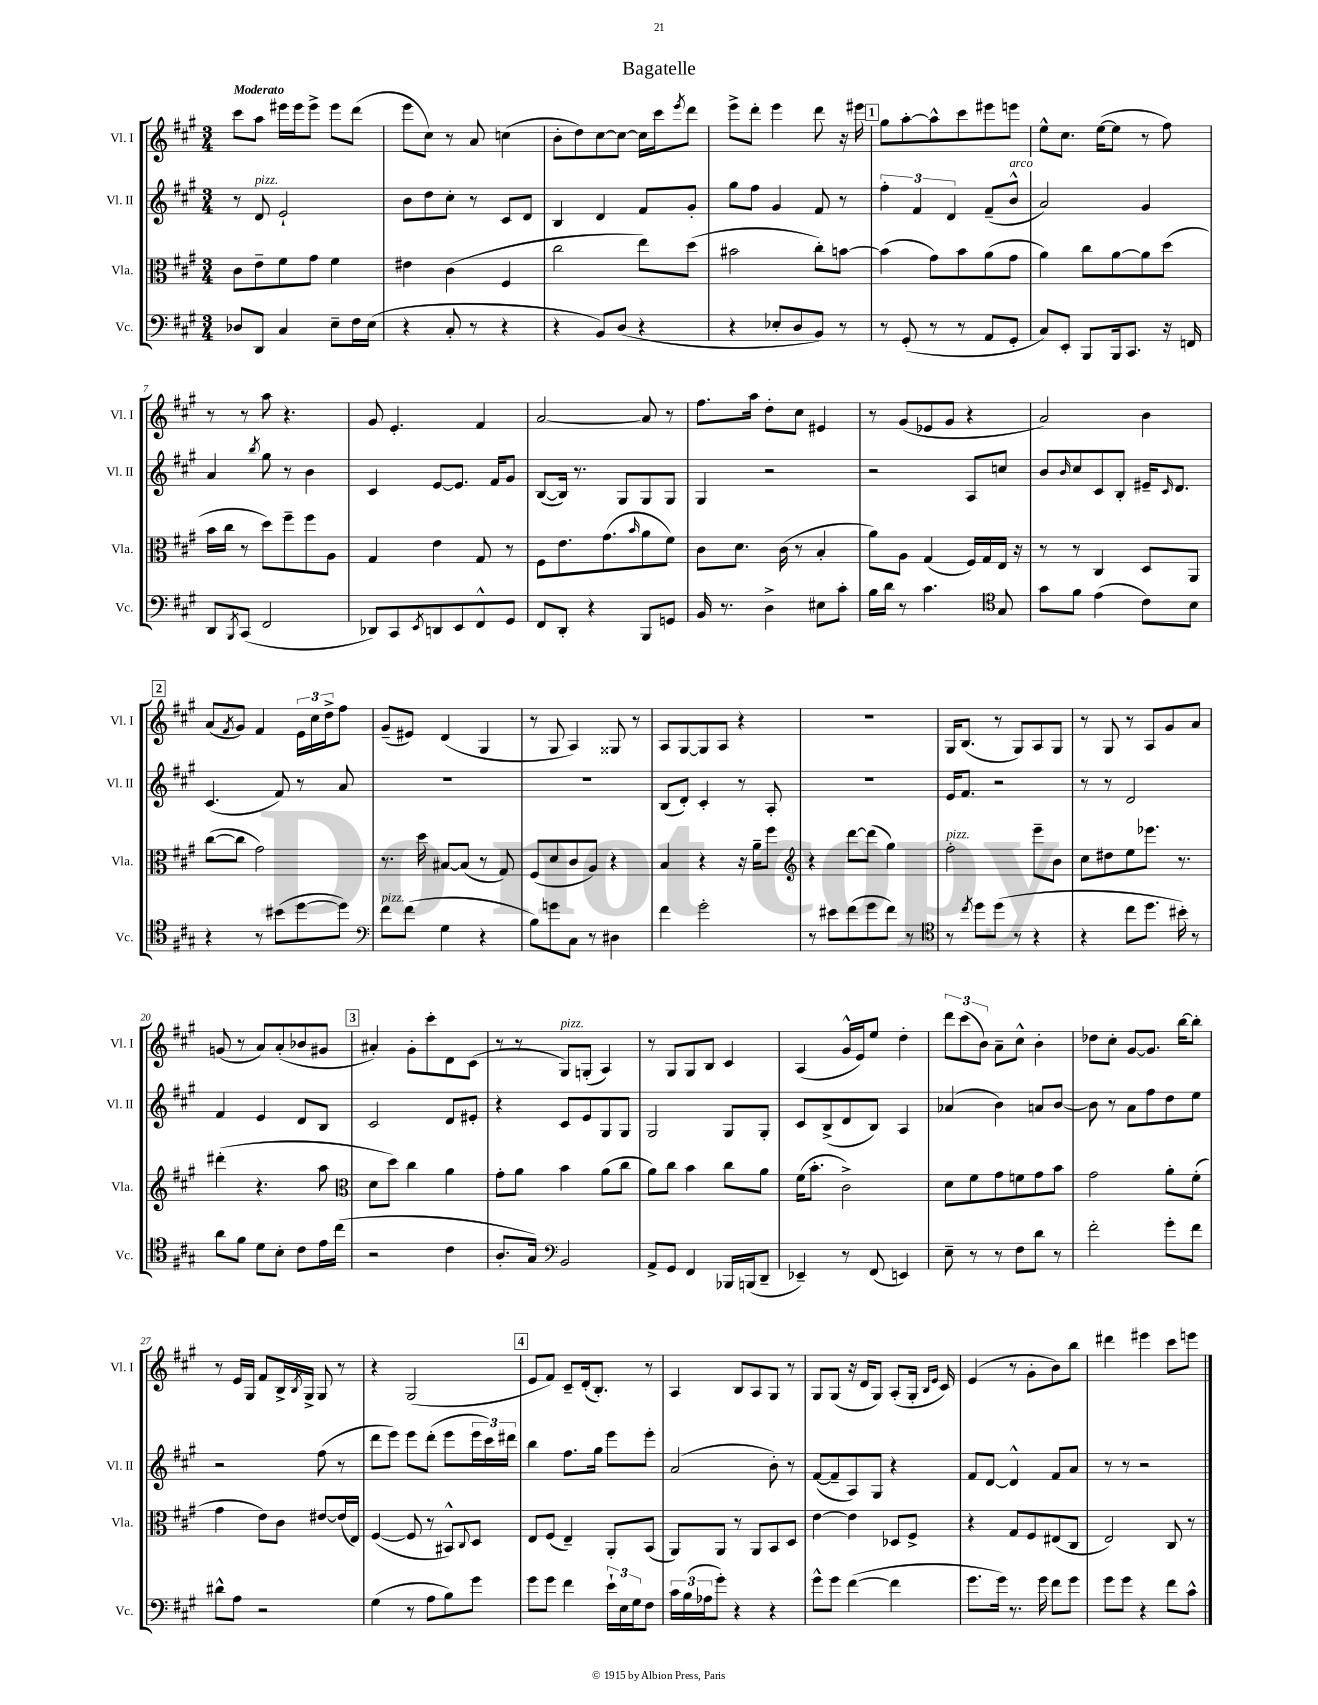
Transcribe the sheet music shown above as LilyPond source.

\header { title = "Bagatelle" }
<<
\new StaffGroup <<
\new Staff = "s0" \with { instrumentName = "Vl. I" shortInstrumentName = "Vl. I" } {
    \clef treble \key a \major \numericTimeSignature \time 3/4 \tempo "Moderato"
    cis'''8 a''8 eis'''16 eis'''16 eis'''8-> eis'''8 d'''8( |
    e'''8 cis''8) r8 a'8 c''4( |
    b'8-. d''8) cis''8~ cis''8~ cis''16 cis'''16 \acciaccatura { e'''8 } d'''8 |
    e'''8-> d'''8-. e'''4 d'''8 r16 eis'''16 |
    \mark \markup { \box "1" } gis''8 a''8~-. a''8-^ cis'''8 eis'''8 e'''8 |
    e''8-^ cis''8. e''16~( e''8 r8 fis''8) |
    r8 r8 a''8 r4. |
    gis'8 e'4.-. fis'4 |
    a'2~ a'8 r8 |
    fis''8. a''16 d''8-. cis''8 eis'4 |
    r8 gis'8( ees'8 gis'8 r4 |
    a'2) b'4 |
    \mark \markup { \box "2" } a'8( \acciaccatura { fis'8 } gis'8) fis'4 \tuplet 3/2 { e'16 cis''16 d''16-> } fis''8 |
    gis'8--( eis'8) d'4( gis4 |
    r8 gis8 a4) gisis8 r8 |
    a8 gis8~ gis8 a8 r4 |
    R2. |
    gis16 b8.( r8 gis8) a8 gis8 |
    r8 gis8 r8 a8 gis'8 a'8 |
    g'8( r8 a'8) a'8-.( bes'8 gis'8 |
    \mark \markup { \box "3" } ais'4-.) gis'8-. cis'''8-. d'8 cis'8( |
    r8 r8 gis8^\markup { \italic "pizz." }) g8-.( a4) |
    r8 gis8 gis8 b8 cis'4 |
    a4( gis'16-^ e'16) e''8 d''4-. |
    \tuplet 3/2 { d'''8 cis'''8( b'8) } a'8-- cis''8-^ b'4-. |
    des''8 cis''8-. gis'8~ gis'8. b''16~ b''8-. |
    r8 e'16 gis16 fis'8 b16-> \acciaccatura { b8 } gis16-> gis8 r8 |
    r4 gis2( |
    \mark \markup { \box "4" } e'8 fis'8) cis'8-- d'16-.( b8.-.) r8 |
    a4 b8 a8 gis8 r8 |
    gis8 gis8( r16 d'16 gis8) a8-.( gis16-. \grace { b16 e'16 } cis'16) |
    e'4( r8 gis'8-. b'8) b''8 |
    dis'''4 eis'''4 cis'''8 e'''8 \bar "|." |
}
\new Staff = "s1" \with { instrumentName = "Vl. II" shortInstrumentName = "Vl. II" } {
    \clef treble \key a \major \numericTimeSignature \time 3/4
    r8 d'8^\markup { \italic "pizz." } e'2-! |
    b'8 d''8 cis''8-. r8 cis'8 d'8 |
    b4 d'4 fis'8 gis'8-. |
    gis''8 fis''8 gis'4 fis'8 r8 |
    \mark \markup { \box "1" } \tuplet 3/2 { fis''4-. fis'4 d'4 } fis'8--( b'8-^^\markup { \italic "arco" } |
    a'2) gis'4 |
    a'4 \acciaccatura { b''8 } gis''8 r8 b'4 |
    cis'4 e'8~ e'8. fis'16 gis'8 |
    b8~( b16) r8. gis8 gis8 gis8 |
    gis4 r2 |
    r2 a8 c''8 |
    b'8 \grace { b'16 } cis''8 cis'8 b8-. eis'16-- \grace { cis'16 } d'8. |
    \mark \markup { \box "2" } cis'4.( fis'8) r8 a'8 |
    R2. |
    R2. |
    b8( d'8-.) cis'4-. r8 a8-. |
    R2. |
    e'16 fis'8. r2 |
    r8 r8 d'2 |
    fis'4 e'4 d'8 b8 |
    \mark \markup { \box "3" } cis'2 d'8 eis'8-. |
    r4 cis'8 e'8 gis8 gis8 |
    gis2 gis8 gis8-. |
    cis'8 b8->( d'8 b8) a4 |
    aes'4( b'4) a'8 b'8~ |
    b'8 r8 a'8 fis''8 d''8 e''8 |
    r2 fis''8( r8 |
    d'''8 e'''8) e'''8 d'''8-.( e'''8 \tuplet 3/2 { e'''16 cis'''16) dis'''16 } |
    \mark \markup { \box "4" } b''4 fis''8. gis''16 e'''8 e'''8-. |
    a'2( b'8-.) r8 |
    fis'8~( fis'8-- a8) gis8 r4 |
    fis'8 d'8~ d'4-^ fis'8 a'8 |
    r8 r8 r2 \bar "|." |
}
\new Staff = "s2" \with { instrumentName = "Vla." shortInstrumentName = "Vla." } {
    \clef alto \key a \major \numericTimeSignature \time 3/4
    cis'8 e'8-- fis'8 gis'8 fis'4 |
    eis'4 cis'4( fis4 |
    cis''2 e''8) d''8( |
    bis'2 cis''8-.) b'8~ |
    \mark \markup { \box "1" } b'4( gis'8) b'8 a'8( gis'8 |
    a'4) cis''8 a'8~ a'8 d''8( |
    b'16 cis''16 r8 d''8) fis''8-- fis''8 a8 |
    gis4 e'4 gis8 r8 |
    fis8 e'8. gis'8.( \grace { b'16 } a'8 fis'8) |
    cis'8 d'8. cis'16( r8 b4-. |
    a'8) a8 gis4( fis16) gis16 e16 r16 |
    r8 r8 cis4 d8 a,8 |
    \mark \markup { \box "2" } cis''8~( cis''8 gis'2) |
    r8. d''16 bis8~ bis8( r8 gis8) |
    fis8( d'8 cis'8 a8) r4 |
    b4 r4 r16 a'16-- fis''8 |
    \clef treble r4 d'''8~ d'''8( gis''4) |
    fis''2-.^\markup { \italic "pizz." } e'''8-- b'8 |
    cis''8 dis''8 e''8 ees'''8. r8. |
    dis'''4-.( r4. a''8 |
    \mark \markup { \box "3" } \clef alto d'8 d''8) cis''4 a'4 |
    gis'8-. a'8 b'4 a'8( cis''8 |
    a'8) cis''8 b'4 cis''8 a'8 |
    fis'16( b'8.-. cis'2->) |
    d'8 fis'8 gis'8 f'8 gis'8 b'8 |
    gis'2 a'8-. fis'8-.( |
    gis'4 e'8) cis'8 eis'8~ eis'16( e16) |
    fis4~( fis8 r8 bis,8-^) \appoggiatura { cis8 } d8 |
    \mark \markup { \box "4" } e8 fis8( e4--) a,8-. b,8( |
    a,8) a,8 r8 a,8 b,8 d8 |
    e'4~ e'4 des8 fis8-> |
    r4 gis8 fis8 eis8( cis8 |
    e2) cis8 r8 \bar "|." |
}
\new Staff = "s3" \with { instrumentName = "Vc." shortInstrumentName = "Vc." } {
    \clef bass \key a \major \numericTimeSignature \time 3/4
    des8 d,8 cis4 e8-- fis16 e16( |
    r4 cis8-. r8 r4 |
    r4 b,8) d8( r4 |
    r4 ees8-. d8 b,8) r8 |
    \mark \markup { \box "1" } r8 gis,8-.( r8 r8 a,8 gis,8-. |
    cis8) e,8-. b,,8 b,,16 cis,8. r16 f,16 |
    d,8 \acciaccatura { b,,8 } cis,8( fis,2 |
    des,8) cis,8 \acciaccatura { e,8 } d,8 e,8 fis,8-^ gis,8 |
    fis,8 d,8-. r4 b,,8 g,8 |
    b,16 r8. d4-> eis8 cis'8-. |
    b16 d'16 r8 cis'4. \clef tenor gis8 |
    gis'8 fis'8 e'4( cis'8) b8 |
    \mark \markup { \box "2" } r4 r8 bis'8( d''8~ d''8) |
    \clef bass fis'8^\markup { \italic "pizz." } fis'8( gis4 r4 |
    b8) g'8 cis8 r8 dis4 |
    fis'4 gis'2-. |
    r8 eis'8 fis'8( gis'8 fis'8) r8 |
    \clef tenor r8 \acciaccatura { cis''8 } d''8 d''8( r8 r4 |
    r4 cis''8 d''8. bis'16-.) r8 |
    a'8 fis'8 d'8 b8-. cis'8 e'16 cis''16( |
    \mark \markup { \box "3" } r2 cis'4 |
    a8.-. gis16) \clef bass b,2 |
    a,8-> gis,8 fis,4 bes,,16 b,,16( d,8-- |
    ees,4--) r8 fis,8( e,4) |
    e8-- r8 r8 fis8 d'8 r8 |
    fis'2-. gis'8-. fis'8 |
    dis'8-^ a8 r2 |
    gis4( r8 a8 b8) gis'8 |
    \mark \markup { \box "4" } gis'8 gis'8 fis'4 \tuplet 3/2 { e'16-! e16 gis16 } fis8 |
    \tuplet 3/2 { cis'16 b16( aes16 } gis'8-.) r4 r4 |
    gis'8-^ gis'8 fis'4~( fis'4 |
    gis'8. gis'16) r8. gis'16 fis'8 gis'8 |
    gis'8 gis'8 r4 fis'8 cis'8-^ \bar "|." |
}
>>
>>
